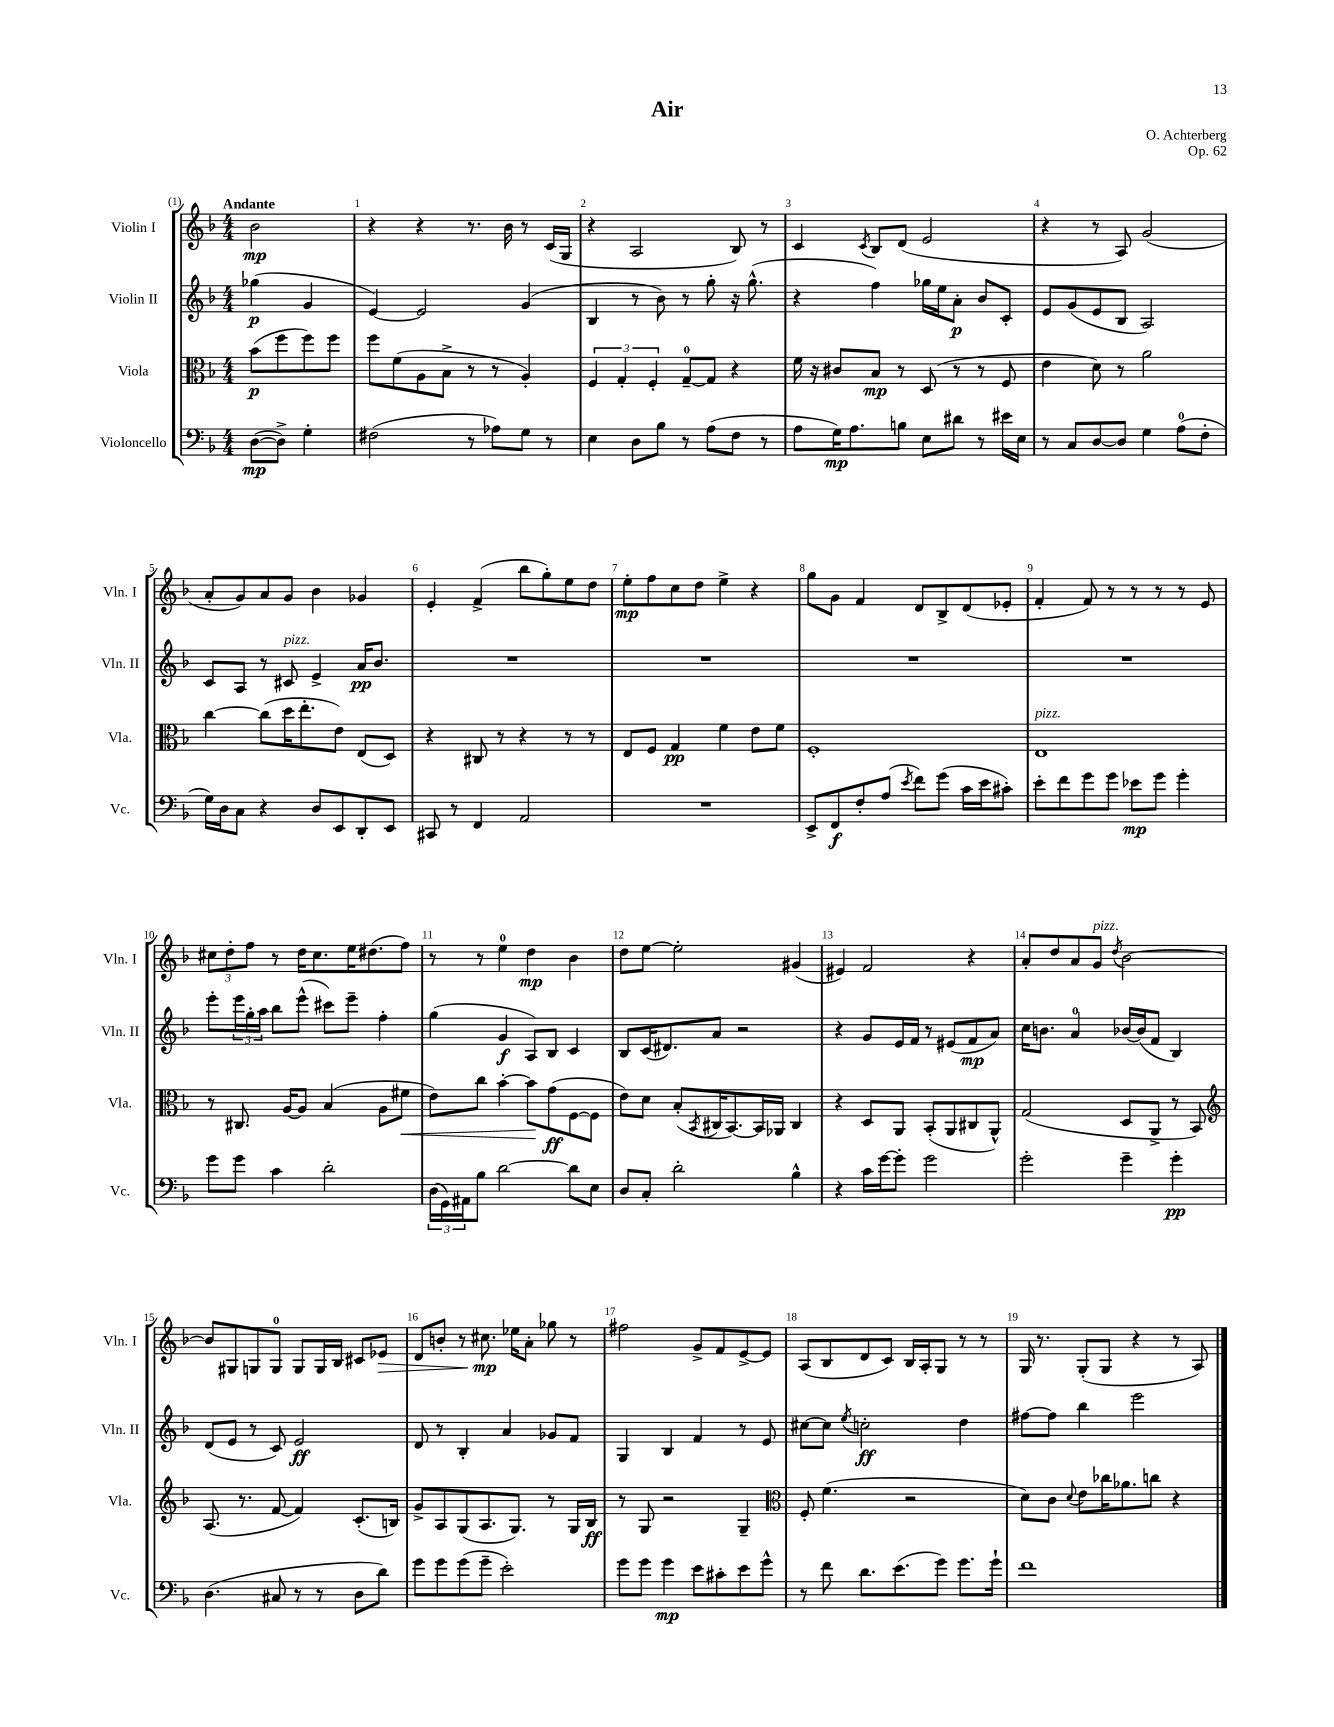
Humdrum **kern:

**kern	**dynam	**kern	**dynam	**kern	**dynam	**kern	**dynam
*part4	*part4	*part3	*part3	*part2	*part2	*part1	*part1
*staff4	*staff4	*staff3	*staff3	*staff2	*staff2	*staff1	*staff1
*I"Violoncello	*	*I"Viola	*	*I"Violin II	*	*I"Violin I	*
*I'Vc.	*	*I'Vla.	*	*I'Vln. II	*	*I'Vln. I	*
*clefF4	*	*clefC3	*	*clefG2	*	*clefG2	*
*k[b-]	*	*k[b-]	*	*k[b-]	*	*k[b-]	*
*M4/4	*	*M4/4	*	*M4/4	*	*M4/4	*
=	=	=	=	=	=	=	=
!	!	!	!	!	!	!LO:TX:a:B:t=Andante	!
([8D\L	mp	(8b-\L	p	(4gg-X\	p	2b-\	mp
8D^\J])	.	8ff\	.	.	.	.	.
4G'\	.	8ff\)	.	4g/	.	.	.
.	.	8ff\J	.	.	.	.	.
=1	=1	=1	=1	=1	=1	=1	=1
(2F#X\	.	8ff\L	.	[4e/)	.	4r	.
.	.	(8f\	.	.	.	.	.
.	.	8A\	.	2e/]	.	4r	.
.	.	8B-^\J	.	.	.	.	.
8r	.	8r	.	.	.	8.r	.
8A-X\L)	.	8r	.	.	.	.	.
.	.	.	.	.	.	16b-\	.
8G\J	.	4A'/)	.	(4g/	.	8r	.
8r	.	.	.	.	.	(16c/LL	.
.	.	.	.	.	.	16G/JJ	.
=2	=2	=2	=2	=2	=2	=2	=2
4E\	.	6F/	.	4B-/	.	4r	.
.	.	6G'/	.	.	.	.	.
8D\L	.	.	.	8r	.	2A/	.
.	.	6F'/	.	.	.	.	.
8B-\J	.	.	.	8b-\)	.	.	.
8r	.	[8G~/L	.	8r	.	.	.
(8A\L	.	8G/J]	.	8gg'\	.	.	.
8F\J	.	4r	.	16r	.	8B-/)	.
.	.	.	.	(8.gg^^\	.	.	.
8r	.	.	.	.	.	8r	.
=3	=3	=3	=3	=3	=3	=3	=3
8A\L	.	16f\	.	4r	.	4c/	.
.	.	16r	.	.	.	.	.
16G\K)	mp	8c#X/L	.	.	.	.	.
8.A\	.	.	.	.	.	.	.
.	.	.	.	.	.	8qc/	.
.	.	8B-/J	mp	4ff\)	.	8B-/L	.
8Bn\J	.	8r	.	.	.	(8d/J	.
8E\L	.	(8D/	.	16gg-X\LL	.	2e/	.
.	.	.	.	16ee\J	.	.	.
8d#X\J	.	8r	.	8a'\J	p	.	.
8r	.	8r	.	8b-/L	.	.	.
16e#X\LL	.	8F/	.	8c'/J	.	.	.
16E\JJ	.	.	.	.	.	.	.
=4	=4	=4	=4	=4	=4	=4	=4
8r	.	4e\	.	8e/L	.	4r	.
8C/L	.	.	.	(8g/	.	.	.
[8D/	.	8d\)	.	8e/	.	8r	.
8D/J]	.	8r	.	8B-/J	.	8A/)	.
4G\	.	2a\	.	2A/)	.	(2g/	.
(8A\L	.	.	.	.	.	.	.
8F'\J	.	.	.	.	.	.	.
!!LO:LB:g=z
=5	=5	=5	=5	=5	=5	=5	=5
16G\LL)	.	[4cc\	.	8c/L	.	8a'/L	.
16D\J	.	.	.	.	.	.	.
8C\J	.	.	.	8A/J	.	8g/)	.
4r	.	(8cc\L]	.	8r	.	8a/	.
!	!	!	!	!LO:TX:a:i:t=pizz.	!	!	!
.	.	16dd\K	.	8c#X/	.	8g/J	.
.	.	8.ee'\	.	.	.	.	.
8D/L	.	.	.	4e^/	.	4b-\	.
8EE/	.	8e\J)	.	.	.	.	.
8DD'/	.	(8E/L	.	16a/KL	pp	4g-X/	.
.	.	.	.	8.b-/J	.	.	.
8EE/J	.	8D/J)	.	.	.	.	.
=6	=6	=6	=6	=6	=6	=6	=6
8CC#X/	.	4r	.	1r	.	4e'/	.
8r	.	.	.	.	.	.	.
4FF/	.	8C#X/	.	.	.	(4f^/	.
.	.	8r	.	.	.	.	.
2AA/	.	4r	.	.	.	8bb-\L	.
.	.	.	.	.	.	8gg'\)	.
.	.	8r	.	.	.	8ee\	.
.	.	8r	.	.	.	8dd\J	.
=7	=7	=7	=7	=7	=7	=7	=7
1r	.	8E/L	.	1r	.	8ee'\L	mp
.	.	8F/J	.	.	.	8ff\	.
.	.	4G/	pp	.	.	8cc\	.
.	.	.	.	.	.	8dd\J	.
.	.	4f\	.	.	.	4ee^\	.
.	.	8e\L	.	.	.	4r	.
.	.	8f\J	.	.	.	.	.
=8	=8	=8	=8	=8	=8	=8	=8
8EE^/L	.	1F'	.	1r	.	8gg\L	.
8FF/	f	.	.	.	.	8g\J	.
8F'/	.	.	.	.	.	4f/	.
(8A/J	.	.	.	.	.	.	.
8qe/	.	.	.	.	.	.	.
8f\L)	.	.	.	.	.	8d/L	.
(8g\J	.	.	.	.	.	8B-^/	.
16c\LL	.	.	.	.	.	(8d/	.
16e\J	.	.	.	.	.	.	.
8c#X'\J)	.	.	.	.	.	8e-X'/J	.
=9	=9	=9	=9	=9	=9	=9	=9
!	!	!LO:TX:a:i:t=pizz.	!	!	!	!	!
8e'\L	.	1E	.	1r	.	4f'/	.
8f\	.	.	.	.	.	.	.
8g\	.	.	.	.	.	8f/)	.
8g\J	.	.	.	.	.	8r	.
8e-X\L	mp	.	.	.	.	8r	.
8g\J	.	.	.	.	.	8r	.
4g'\	.	.	.	.	.	8r	.
.	.	.	.	.	.	8e/	.
!!LO:LB:g=z
=10	=10	=10	=10	=10	=10	=10	=10
8g\L	.	8r	.	8eee'\L	.	12cc#X\L	.
.	.	.	.	.	.	12dd'\	.
8g\J	.	8.C#X/	.	24eee\L	.	.	.
.	.	.	.	24gg'\	.	12ff\J	.
.	.	.	.	24aa\JJ	.	.	.
4c\	.	.	.	8bb-\L	.	8r	.
.	.	[16A/KL	.	.	.	.	.
.	.	8A/J]	.	(8eee^^\J	.	16dd\KL	.
.	.	.	.	.	.	8.cc#\	.
2d'\	.	(4B-/	.	8ccc#X\L)	.	.	.
.	.	.	.	8eee~\J	.	16ee\K	.
.	.	.	.	.	.	(8.dd#X\	.
.	.	8A\L	.	4ff'\	.	.	.
!	!	!	!LO:HP:b	!	!	!	!
.	.	8f#X\J	<	.	.	8ff\J)	.
=11	=11	=11	=11	=11	=11	=11	=11
(24D\LL	.	8e\L)	.	(4gg\	.	8r	.
24GG\)	.	.	.	.	.	.	.
24AA#X\J	.	.	.	.	.	.	.
8B-\J	.	8cc\J	.	.	.	8r	.
[2d\	.	[4b-'\	.	4g/	f	4ee\	.
.	.	8b-\L]	.	8A/L)	.	4dd\	mp
.	.	(8g\	[ ff	8B-/J	.	.	.
8d\L]	.	[8F\	.	4c/	.	4b-\	.
8E\J	.	8F\J]	.	.	.	.	.
=12	=12	=12	=12	=12	=12	=12	=12
8D/L	.	8e\L)	.	8B-/L	.	8dd\L	.
8C'/J	.	8d\J	.	(16c/K	.	[8ee\J	.
.	.	.	.	8.d#X/)	.	.	.
2d'\	.	(8B-'/L	.	.	.	2ee'\]	.
.	.	8qBB-/	.	.	.	.	.
.	.	16C#X/K	.	8a/J	.	.	.
.	.	[8.BB-/)	.	.	.	.	.
.	.	.	.	2r	.	.	.
.	.	16BB-/L]	.	.	.	.	.
.	.	16AA-X/JJ	.	.	.	.	.
4B-^^\	.	4C#/	.	.	.	(4g#X/	.
=13	=13	=13	=13	=13	=13	=13	=13
4r	.	4r	.	4r	.	4e#X/)	.
16c\LL	.	8D/L	.	8g/L	.	2f/	.
[16g\J	.	.	.	.	.	.	.
8g'\J]	.	8AA/J	.	16e/L	.	.	.
.	.	.	.	16f/JJ	.	.	.
2g\	.	(8BB-'/L	.	8r	.	.	.
.	.	8AA/	.	(8e#X/L	.	.	.
.	.	8C#X/	.	8f/	mp	4r	.
.	.	8AA^^/J)	.	8a/J)	.	.	.
=14	=14	=14	=14	=14	=14	=14	=14
2g'\	.	(2G/	.	16cc\KL	.	8a'/L	.
.	.	.	.	8.bn\J	.	.	.
.	.	.	.	.	.	8dd/	.
.	.	.	.	4a/	.	8a/	.
!	!	!	!	!	!	!LO:TX:a:i:t=pizz.	!
.	.	.	.	.	.	8g/J	.
.	.	.	.	.	.	8qdd/	.
4g~\	.	8D/L	.	[16b-X/LL	.	[2b-\	.
.	.	.	.	(16b-/J]	.	.	.
.	.	8AA^/J	.	8f/J	.	.	.
4g'\	pp	8r	.	4B-/)	.	.	.
.	.	8BB-/)	.	.	.	.	.
!!LO:LB:g=z
=15	=15	=15	=15	=15	=15	=15	=15
*	*	*clefG2	*	*	*	*	*
(4.D\	.	(8.A/	.	(8d/L	.	8b-/L]	.
.	.	.	.	8e/J	.	8G#X/	.
.	.	8.r	.	.	.	.	.
.	.	.	.	8r	.	8Gn/	.
8C#X/	.	[8f/	.	8c/)	.	8G/J	.
8r	.	4f/])	.	2e/	ff	8G/L	.
8r	.	.	.	.	.	16G/L	.
.	.	.	.	.	.	16B-/JJ	.
8D\L	.	(8.c'/L	.	.	.	8c#X/L	.
!	!	!	!	!	!	!	!LO:HP:b
8d\J)	.	.	.	.	.	8e-X/J	>
.	.	16Bn/Jk)	.	.	.	.	.
=16	=16	=16	=16	=16	=16	=16	=16
8g\L	.	8g^/L	.	8d/	.	8d/L	.
8g\	.	8A/	.	8r	.	8bn'/J	.
(8g\	.	(8G/	.	4B-'/	.	8r	.
8g~\J	.	8.A/	.	.	.	8.cc#X\	mp
2e'\)	.	.	.	4a/	.	.	.
.	.	8.G/J)	.	.	.	16ee-X\KL	]
.	.	.	.	.	.	8a'\J	.
.	.	8r	.	8g-X/L	.	8gg-X\	.
.	.	16G/LL	.	8f/J	.	8r	.
.	.	16B-/JJ	ff	.	.	.	.
=17	=17	=17	=17	=17	=17	=17	=17
8g\L	.	8r	.	4G/	.	2ff#X\	.
8g\J	.	8G/	.	.	.	.	.
4g\	mp	2r	.	4B-/	.	.	.
8e\L	.	.	.	4f/	.	8g^/L	.
8c#X'\	.	.	.	.	.	8f/	.
8e\	.	4G~/	.	8r	.	[8e^/	.
8g^^\J	.	.	.	8e/	.	8e/J]	.
=18	=18	=18	=18	=18	=18	=18	=18
*	*	*clefC3	*	*	*	*	*
8r	.	8F'/	.	[8cc#X\L	.	(8A/L	.
8f\	.	(4.f\	.	8cc#\J]	.	8B-/	.
.	.	.	.	8qee/	.	.	.
8.d\L	.	.	.	2ccn'\	ff	8d/	.
.	.	.	.	.	.	8c/J)	.
(8.e\	.	.	.	.	.	.	.
.	.	2r	.	.	.	16B-/LL	.
.	.	.	.	.	.	16A'/J	.
8g\J)	.	.	.	.	.	8G/J	.
8.g\L	.	.	.	4dd\	.	8r	.
.	.	.	.	.	.	8r	.
16g`\Jk	.	.	.	.	.	.	.
=19	=19	=19	=19	=19	=19	=19	=19
1f	.	8d\L)	.	[8ff#X\L	.	16G/	.
.	.	.	.	.	.	8.r	.
.	.	8c\J	.	8ff#\J]	.	.	.
.	.	8qqd/	.	.	.	.	.
.	.	8e\L	.	4bb-\	.	(8G'/L	.
.	.	16cc-X\K	.	.	.	8G/J	.
.	.	8.a-X\	.	.	.	.	.
.	.	.	.	2eee\	.	4r	.
.	.	8ccn\J	.	.	.	.	.
.	.	4r	.	.	.	8r	.
.	.	.	.	.	.	8A/)	.
==	==	==	==	==	==	==	==
*-	*-	*-	*-	*-	*-	*-	*-
